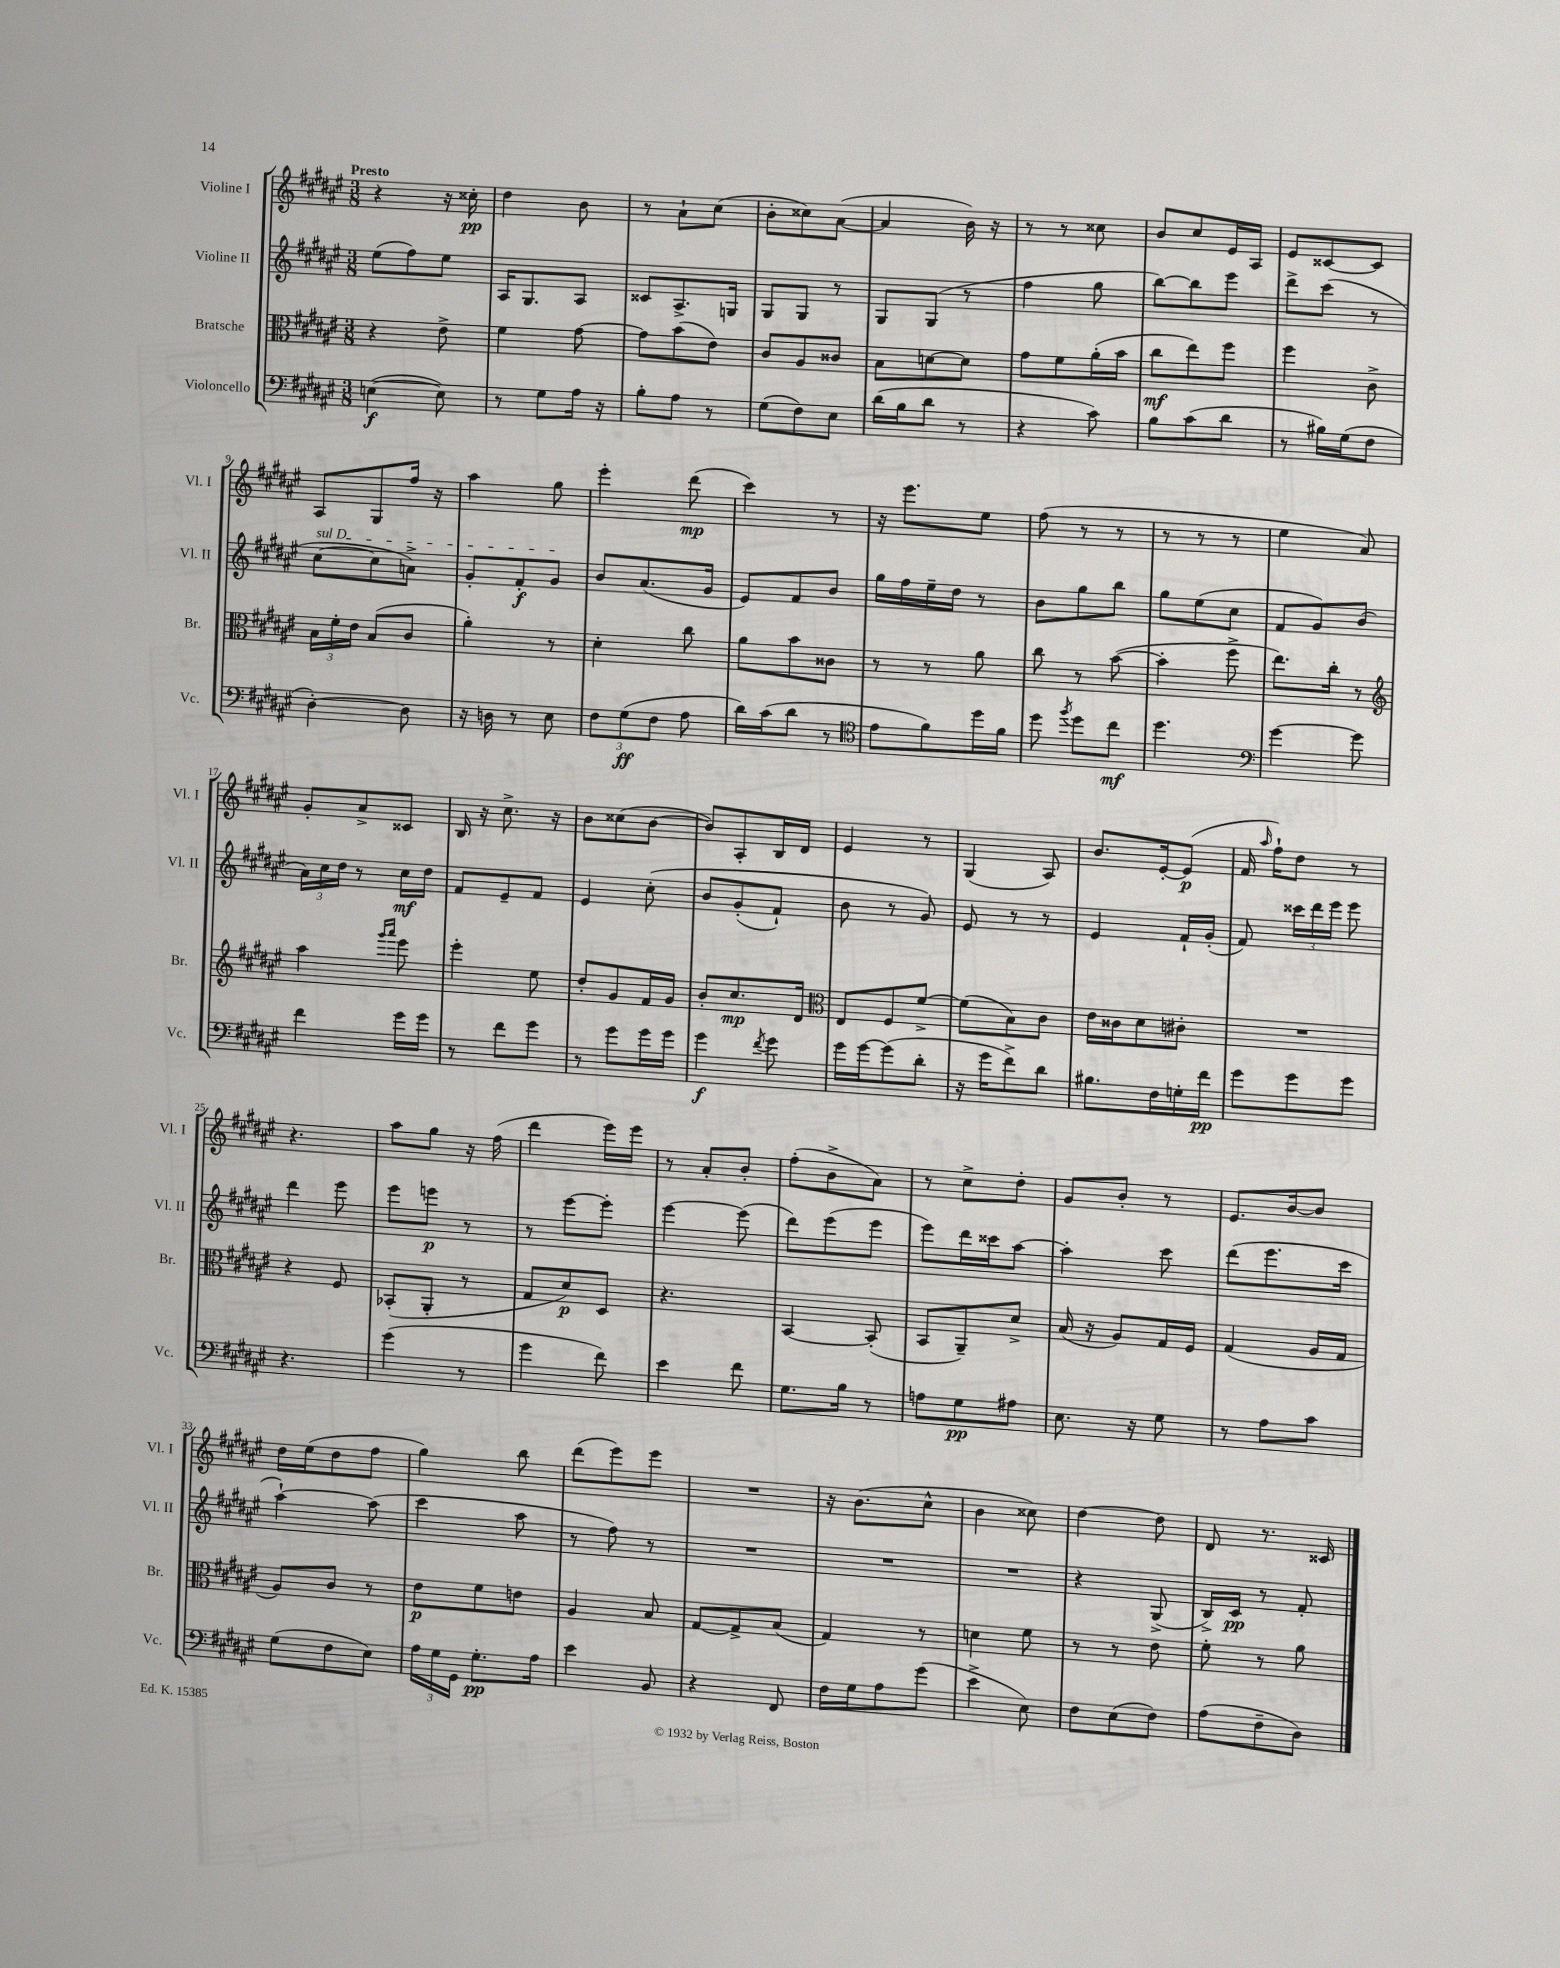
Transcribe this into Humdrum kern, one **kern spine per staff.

**kern	**kern	**kern	**kern
*staff4	*staff3	*staff2	*staff1
*clefF4	*clefC3	*clefG2	*clefG2
*k[f#c#g#d#a#e#]	*k[f#c#g#d#a#e#]	*k[f#c#g#d#a#e#]	*k[f#c#g#d#a#e#]
*M3/8	*M3/8	*M3/8	*M3/8
([4E	4r	(8ee#	4r
.	.	8ff#)	.
8E])	8e#^	8ee#	16r
.	.	.	16cc##'
=	=	=	=
8r	4f#	16A#	4dd#
.	.	8.G#	.
8G#	.	.	.
16A#	[8g#	8A#	8b
16r	.	.	.
=	=	=	=
8B'	8g#]	8c##	8r
8A#	(8b	8.A#^	8a#`
8r	8e#)	.	(8cc#
.	.	16G	.
=	=	=	=
(8G#	8c#	8G#	8b'
8F#)	8A#	8G#	8cc##)
8E#	8c##	8r	([8a#
=	=	=	=
(16d#	8B	8G#	4a#]
16B	.	.	.
8d#	[8d	(8G#	.
8r	8d]	8r	16b)
.	.	.	16r
=	=	=	=
4r	8g#	4ff#	8r
.	8f#	.	8r
8c#)	(16a#'	8gg#	8cc##
.	16b	.	.
=	=	=	=
8B	8cc#	[8bb)	8b
(8c#	8ee#)	8bb]	8cc#
8d#	8ff#	8eee#	16e#
.	.	.	16A#
=	=	=	=
8r	4ff#	8ddd#^	8e#
16B#)	.	(8ccc#	[8c##
(16G#	.	.	.
8F#	8c#^	8r	8c##]
=	=	=	=
[4D#')	24B	[8cc#	8A#
.	24f#'	.	.
.	24e#	.	.
.	(8B	8cc#]	8G#
8D#]	8c#	8a^)	16ff#
.	.	.	16r
=	=	=	=
16r	4a#')	8g#'	4aa#
16D	.	.	.
8r	.	8f#'	.
8E#	8r	8g#	8gg#
=	=	=	=
12F#	4d#'	8b	4eee#'
(12G#	.	.	.
.	.	(8.a#	.
12F#	.	.	.
8A#	8cc#	.	(8ddd#
.	.	16g#	.
=	=	=	=
16d#)	8a#	8e#)	4ccc#)
(16c#	.	.	.
8d#	8b	8f#	.
8r	8c##	8b	8r
=	=	=	=
*clefC4	*	*	*
8e#	8r	16gg#	16r
.	.	16ff#	8.eee#
8f#)	8r	16ee#~	.
.	.	16dd#	.
16dd#	8a#	8r	8ee#
16f#	.	.	.
=	=	=	=
8dd#	8cc#	8b	(8ff#
8qff#	.	.	.
8dd#	8r	8gg#	8r
8cc#	([8b	8bb	8r
=	=	=	=
4.dd#	4b']	8gg#	8r
.	.	(8ee#	8r
.	8ff#^	8cc#	8r
=	=	=	=
*clefF4	*	*	*
[4g#	8.ee#)	8f#	4ee#
.	.	8g#)	.
.	16cc#'	.	.
8g#]	8r	(8b	8a#)
=	=	=	=
*	*clefG2	*	*
4f#	4aa#	24a#)	8g#'
.	.	24cc#	.
.	.	24dd#	.
.	.	8r	8a#^
.	16qqggg#	.	.
.	16qqaaa#	.	.
16g#	8eee#	16cc#	8c##
16g#	.	16dd#	.
=	=	=	=
8r	4eee#'	8f#	16B
.	.	.	16r
8f#	.	8e#~	8.cc#^
8g#	8ee#	8f#	.
.	.	.	16r
=	=	=	=
8r	8dd#'	4e#	8b
8g#	8g#	.	(8cc##
16g#	16f#	&(8cc#'	[8b
16g#	16g#	.	.
=	=	=	=
4g#	8b'	8b	8b])
.	8.cc#	(8g#'	8A#'
8qf#	.	.	.
8g#	.	8f#`)	16B
.	16d#	.	16d#
=	=	=	=
*	*clefC3	*	*
16g#	8E#	8b	4e#
[16g#	.	.	.
(8g#]	8F#	8r	.
8d#'	[8f#^	8g#&)	8r
=	=	=	=
16r	(8f#]	8e#	(4G#
16g#	.	.	.
8f#^)	8B)	8r	.
8d#	8c#	8r	8A#)
=	=	=	=
8.B#	16e#	4e#	8.b
.	16c##	.	.
.	8d#	.	.
16F#	.	.	[16e#'
16G'	8c#'	16f#`	(8e#]
16f#	.	(16g#'	.
=	=	=	=
8g#	4.r	8f#)	16f#
.	.	.	16qqaa#
.	.	.	16ff#`)
8g#	.	24ccc##	8dd#
.	.	24ddd#	.
.	.	24eee#	.
8g#	.	8eee#	8r
=	=	=	=
4.r	4r	4ddd#	4.r
.	8F#	8eee#	.
=	=	=	=
(4g#	(8BB-'	8eee#	8aa#
.	8AA#'	8eee	8gg#
8r	8r	8r	16r
.	.	.	(16ff#
=	=	=	=
4g#	8G#	8r	4ddd#
.	8d#)	[8eee#	.
8f#)	8D#	8eee#']	16eee#)
.	.	.	16eee#
=	=	=	=
4e#	4.r	[4eee#	8r
.	.	.	8a#'
8f#	.	(8eee#]	8b'
=	=	=	=
8.G#	[4BB	8ddd#)	(8ff#'
.	.	(8eee#	8b^
16B	.	.	.
8r	(8BB']	8eee#	8a#)
=	=	=	=
8A	8BB	8eee#)	8r
8G#	8AA#~)	16ddd#	8cc#^
.	.	16ccc##	.
8A#	8d#^	[8aa#	8dd#'
=	=	=	=
8.E#	(16B	4aa#']	8g#
.	16r	.	.
.	8A#)	.	8b'
16r	.	.	.
8G#	16G#	8ccc#	8r
.	16F#	.	.
=	=	=	=
8r	(4G#	(8ddd#	8.e#
8A#	.	8.eee#	.
.	.	.	[16b
8c#	16A#	.	8b]
.	16G#	16ccc#	.
=	=	=	=
(8G#	8A#)	[4aa#`)	16dd#
.	.	.	(16ee#
8F#	8c#	.	8dd#
8E#)	8r	(8aa#]	8ff#
=	=	=	=
24A#	8e#	4ccc#	4gg#)
24G#	.	.	.
24GG#	.	.	.
8.G#'	8f#	.	.
.	8e	8aa#	8bb
16A#	.	.	.
=	=	=	=
4e#	4A#	8r	(8ddd#
.	.	8ff#)	8eee#)
8BB	8B	8r	8eee#
=	=	=	=
4r	[8G#	4.r	4.r
.	8G#^]	.	.
8FF#	(8B	.	.
=	=	=	=
16F#	4G#)	4.r	16r
16G#	.	.	(8.b
8A#	.	.	.
(8g#	8r	.	8cc#^^
=	=	=	=
4e#^	4d	4.r	4b
8E#)	8f#	.	8cc##)
=	=	=	=
8F#	8r	4r	[4dd#
(8E#	8r	.	.
8F#)	8e#	(8G#^	8dd#]
=	=	=	=
(8A#	8f#'	16B^)	8d#
.	.	16c#	.
8F#~	8r	8r	8.r
8D#)	8a#	8f#'	.
.	.	.	16c##
==	==	==	==
*-	*-	*-	*-
